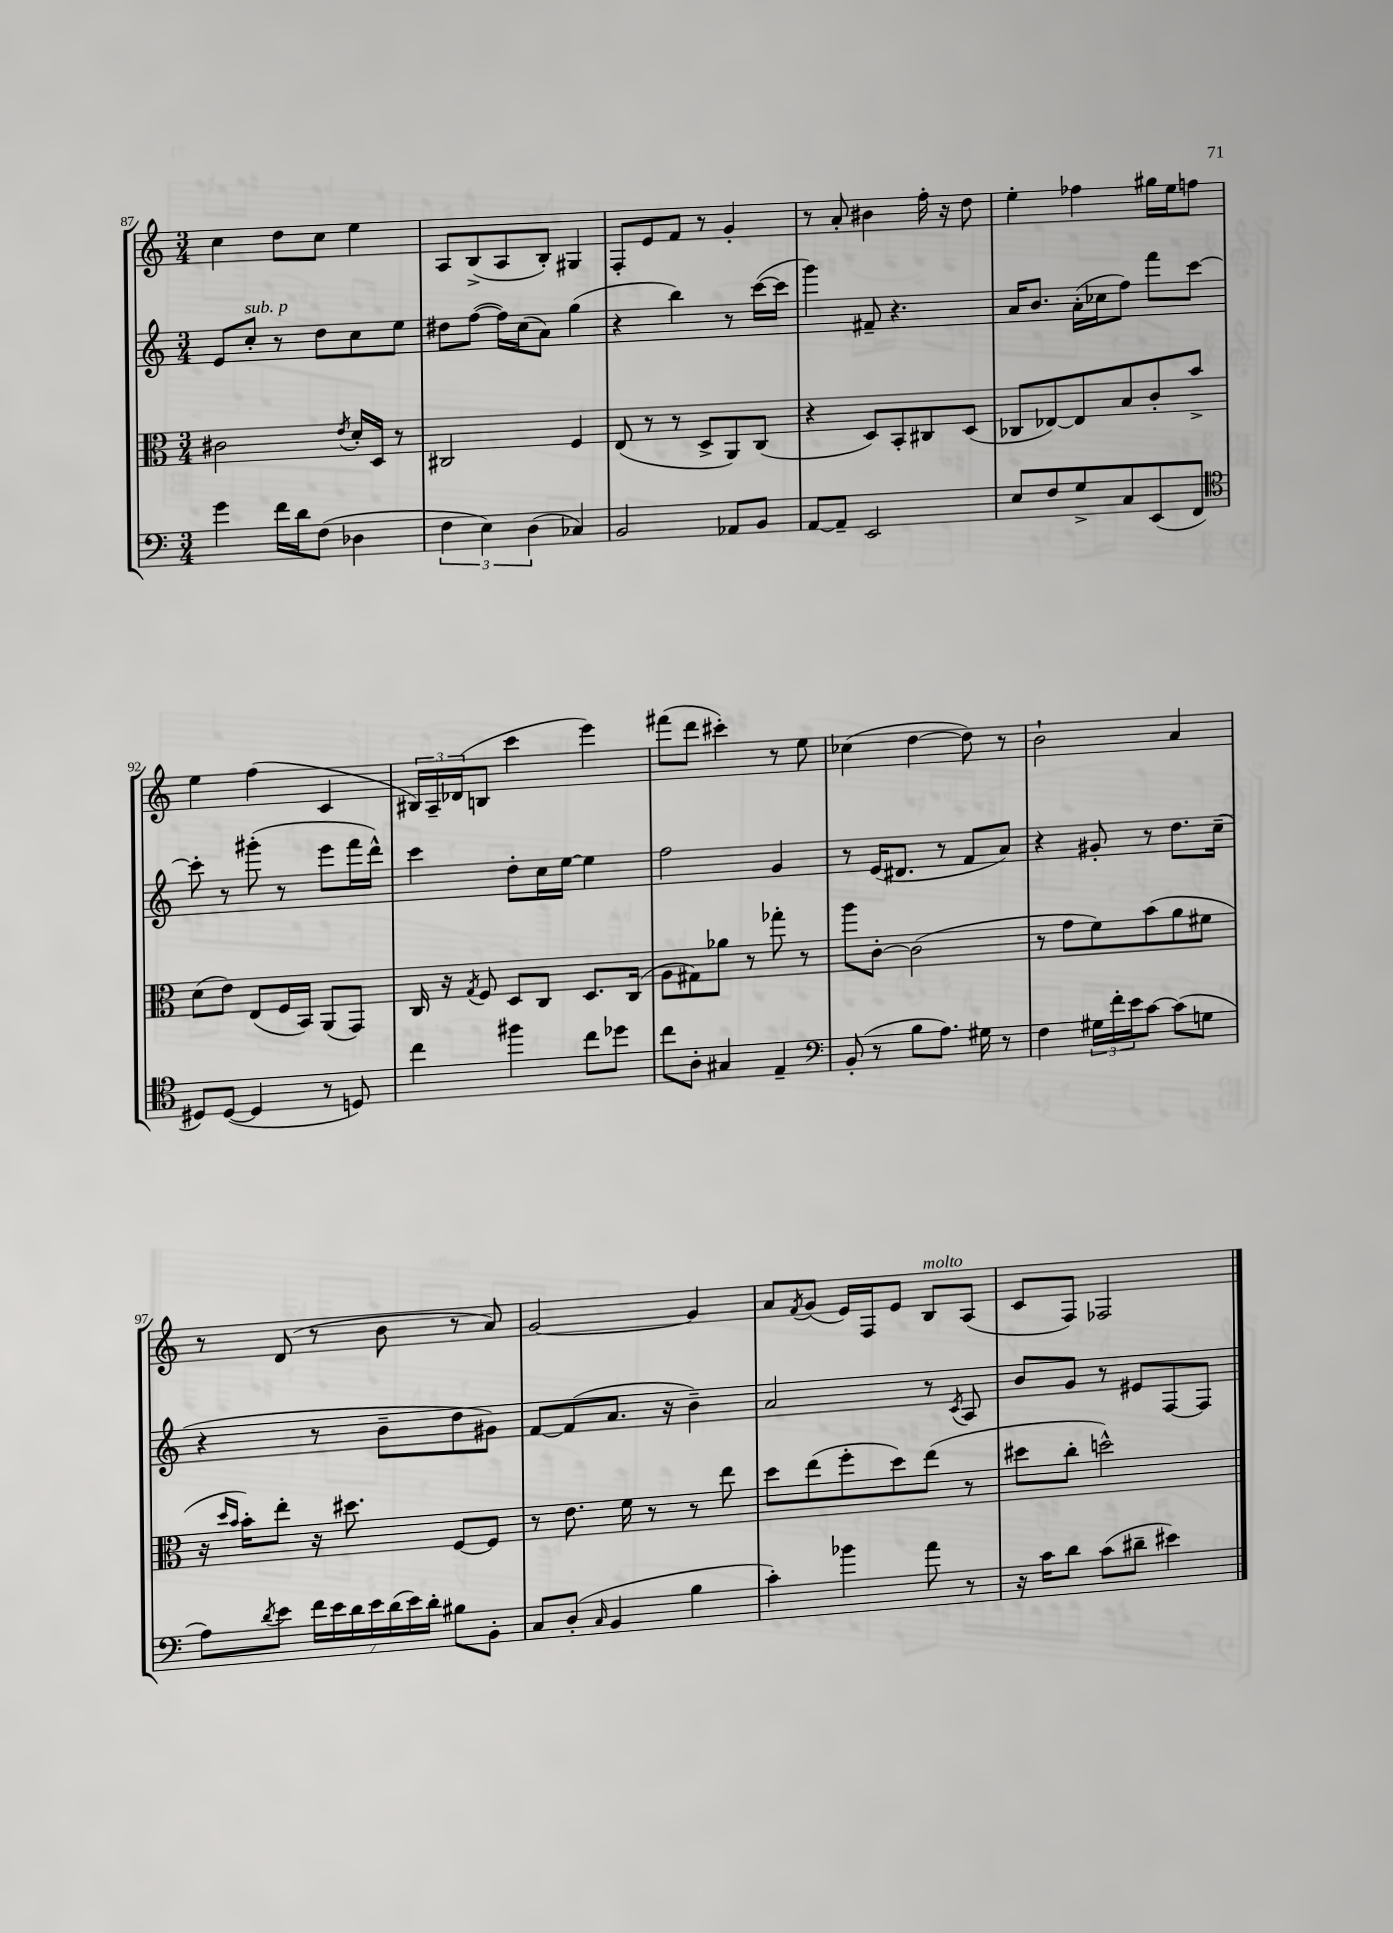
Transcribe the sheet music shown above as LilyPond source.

<<
\new StaffGroup <<
\new Staff = "s0" {
    \clef treble \key c \major \numericTimeSignature \time 3/4
    c''4 d''8 c''8 e''4 |
    a8 b8->( a8 b8-.) gis4 |
    f8-. e'8 f'8 r8 g'4-. |
    r8 a'8-. bis'4 f''16-. r16 d''8 |
    e''4-. fes''4 gis''16 e''16 f''8 |
    e''4 f''4( c'4 |
    \tuplet 3/2 { bis16) a16-- des'16( } b8 c'''4 e'''4) |
    fis'''8( d'''8 cis'''4-.) r8 e''8 |
    ces''4( d''4~ d''8) r8 |
    b'2-! a'4 |
    r8 d'8( r8 b'8 r8 a'8) |
    g'2~ g'4 |
    a'8 \acciaccatura { f'8 } g'8( e'16) f16 e'8 b8^\markup { \italic "molto" } a8( |
    c'8 f8) fes2 \bar "|." |
}
\new Staff = "s1" {
    \clef treble \key c \major \numericTimeSignature \time 3/4
    e'8 c''8-.^\markup { \italic "sub. p" } r8 d''8 c''8 e''8 |
    dis''8 f''8~( f''16) c''16( a'8) g''4( |
    r4 b''4) r8 c'''16~( c'''16 |
    g'''4) fis'8-- r4. |
    a'16 b'8. a'16-.( ces''16 f''8) f'''8 c'''8~ |
    c'''8-. r8 gis'''8-.( r8 e'''8 f'''16 d'''16-^) |
    c'''4 d''8-. c''16 e''16~ e''4 |
    f''2 g'4 |
    r8 e'16( dis'8. r8 f'8 a'8) |
    r4 gis'8-. r8 d''8. c''16--( |
    r4 r8 b'8-- d''8 gis'8) |
    f'8~ f'8( a'8. r16 b'4--) |
    a'2 r8 \acciaccatura { c'8 } a8 |
    b'8 g'8 r8 eis'8 f8~ f8 \bar "|." |
}
\new Staff = "s2" {
    \clef alto \key c \major \numericTimeSignature \time 3/4
    cis'2 \acciaccatura { e'8 } d'16-. d16 r8 |
    cis2 f4 |
    e8( r8 r8 d8-> a,8) c8( |
    r4 d8) b,8-. cis8 d8( |
    ces8 ees8~) ees8 b8 c'8-. b'8-> |
    d'8( e'8) e8( f16 b,16) a,8( g,8) |
    c16 r16 \acciaccatura { g8 } f8 d8 c8 d8. c16( |
    a8 gis8) aes'8 r8 ges''8-. r8 |
    a''8 c'8~-. c'2( |
    r8 g'8 f'8) b'8( a'8 fis'8 |
    r16 \grace { d''16 b'16 } b'16-.) e''8-. r16 dis''8. f8~ f8 |
    r8 e'8. f'16 r8 r8 e''8 |
    d''8 e''8( f''8-. d''8) e''8( r8 |
    dis''8 c''8-. d''2-^) \bar "|." |
}
\new Staff = "s3" {
    \clef bass \key c \major \numericTimeSignature \time 3/4
    g'4 f'16 d'16 f8( des4 |
    \tuplet 3/2 { f4 e4) d4( } ces4) |
    b,2 aes,8 b,8 |
    a,8~ a,8-- e,2 |
    e8 f8 g8-> c8 e,8( f,8 |
    \clef tenor dis8) dis8~( dis4 r8 d8) |
    c''4 fis''4 c''8 des''8 |
    c''8 a8-. gis4 e4-- |
    \clef bass b,8-.( r8 b8 a8.) gis16 r8 |
    f4 \tuplet 3/2 { gis16 f'16-. e'16 } c'8~ c'8( g8 |
    a8) \acciaccatura { d'8 } e'8 \tuplet 7/4 { f'16 e'16 d'16 e'16 d'16( e'16) d'16-. } bis8 b,8-. |
    c8 d8-.( \grace { c16 } b,4 b4 |
    c'4-.) bes'4 a'8 r8 |
    r16 c'16 d'8 c'8( dis'8-- eis'4) \bar "|." |
}
>>
>>
\layout { \context { \Score currentBarNumber = #87 } }
